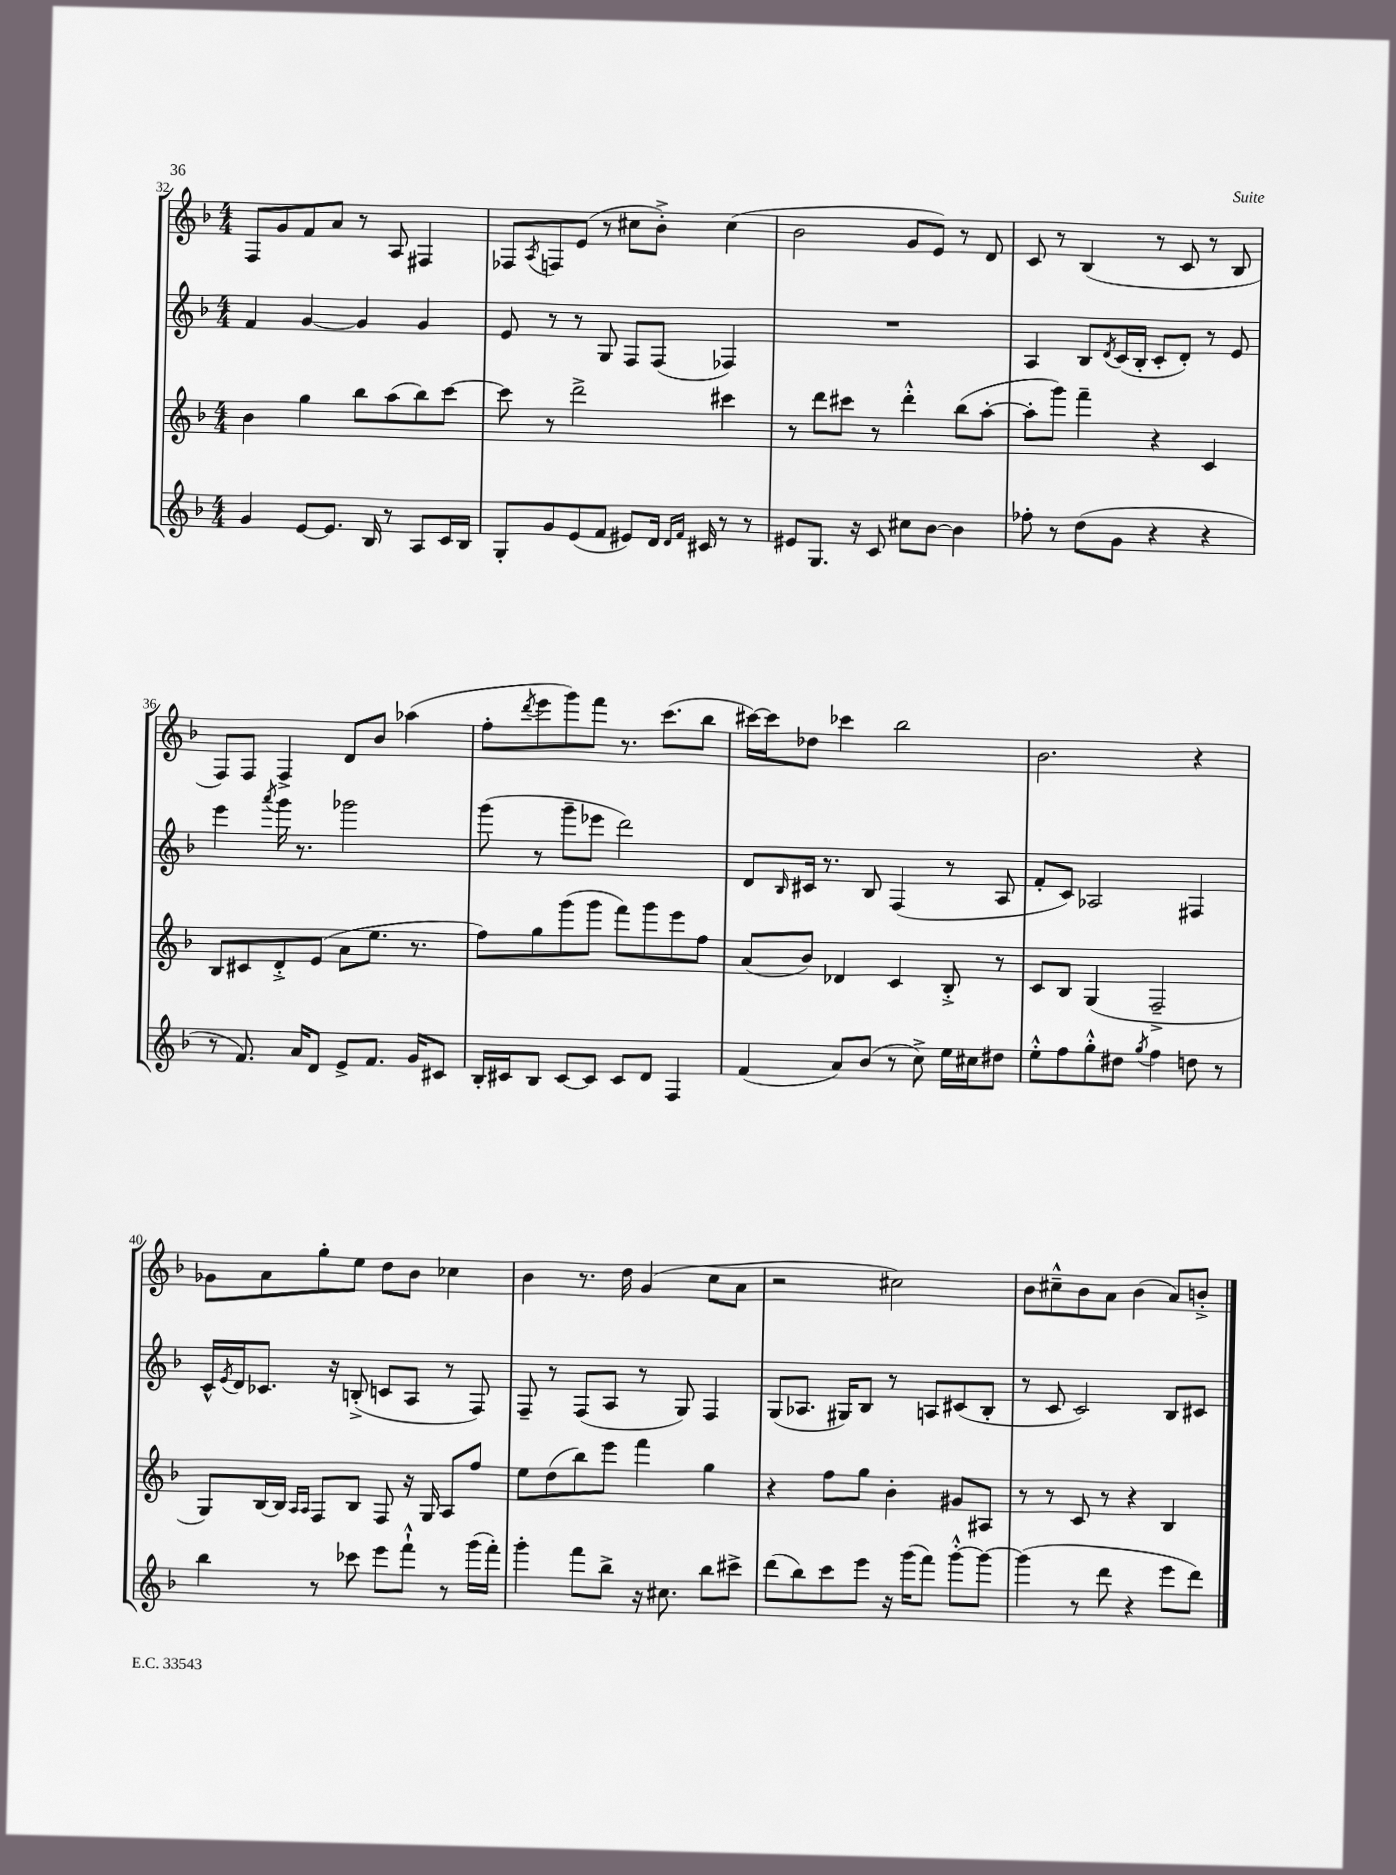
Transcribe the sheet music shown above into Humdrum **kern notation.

**kern	**kern	**kern	**kern
*staff4	*staff3	*staff2	*staff1
*clefG2	*clefG2	*clefG2	*clefG2
*k[b-]	*k[b-]	*k[b-]	*k[b-]
*M4/4	*M4/4	*M4/4	*M4/4
4g/	4b-\	4f/	8F/L
.	.	.	8g/
[8e/L	4gg\	[4g/	8f/
8.e/]J	.	.	8a/J
.	8bb-\L	4g/]	8r
16B-/	.	.	.
8r	(8aa\	.	8A/
8A/L	8bb-\)	4g/	4F#/
16c/L	[8ccc\J	.	.
16B-/JJ	.	.	.
=	=	=	=
8G'/L	8ccc\]	8e/	8F-/L
.	.	.	8qA/
8g/	8r	8r	8F/
(8e/	2ddd^\	8r	(8e/J
8f/J	.	8G/	8r
8e#/L)	.	8F/L	8cc#\L
16d/Jk	.	(8F/J	8b-'^\J)
16qqd/LL	.	.	.
16qqf/JJ	.	.	.
16c#/	.	.	.
8r	4ccc#\	4F-/)	(4cc#\
8r	.	.	.
=	=	=	=
8e#/L	8r	1r	2b-\
8.G/J	8ddd\L	.	.
.	8ccc#\J	.	.
16r	.	.	.
8c/	8r	.	.
8cc#\L	4ddd'^^\	.	8g/L
[8b-\J	.	.	8e/J)
4b-\]	(8bb-\L	.	8r
.	[8aa'\J	.	8d/
=	=	=	=
8ff-'\	8aa'\]L	4A/	8c/
8r	8ggg\J)	.	8r
(8dd\L	4fff~\	8B-/L	(4B-/
.	.	8qd/	.
8g\J	.	(16c/L	.
.	.	16B-'/JJ	.
4r	4r	8c'/L	8r
.	.	8d'/J)	8c/
4r	4c/	8r	8r
.	.	8e/	8B-/
=	=	=	=
8r	8B-/L	4eee\	8F/L)
8.f/)	8c#/	.	8F/J
.	.	8qaaa/	.
.	8d'^/	16ggg\	4F^/
16a/LK	.	8.r	.
8d/J	(8e/J	.	.
8e^/L	8a\L	2ggg-\	8d/L
8.f/J	8.ee\J	.	8b-/J
.	.	.	(4aa-\
16g/LK	8.r	.	.
8c#/J	.	.	.
=	=	=	=
16B-'/LL	8ff\L)	(8ggg\	8ff'\L
16c#/J	.	.	.
.	.	.	8qddd/
8B-/J	8gg\	8r	8eee\
[8c#/L	(8ggg\	8ggg~\L	8ggg\)
8c#/]J	8ggg\J	8eee-\J	8fff\J
8c#/L	8fff\L)	2ddd\)	8.r
8d/J	8ggg\	.	.
.	.	.	(8.ccc\L
4F/	8eee\	.	.
.	8ff\J	.	8bb-\J
=	=	=	=
(4f/	(8a/L	8d/L	[16ccc#\LL)
.	.	.	16ccc#\]J
.	.	16qqB-/	.
.	8b-/J)	16c#/Jk	8dd-\J
.	.	8.r	.
8a/L)	4d-/	.	4ccc-\
(8b-/J	.	8B-/	.
8r	4c/	(4F/	2bb-\
8cc^\)	.	.	.
16ee\LL	8B-'^/	8r	.
16cc#\J	.	.	.
8dd#\J	8r	8A/	.
=	=	=	=
8ee'^^\L	8c/L	8f'/L	2.b-\
8ff\	8B-/J	8c/J)	.
8gg'^^\	(4G/	2A-/	.
8dd#\J	.	.	.
8qgg/	.	.	.
4ff\	2F~^/	.	.
8dd\	.	4F#/	4r
8r	.	.	.
=	=	=	=
4bb-\	8G/L)	16c^^/LL	8g-\L
.	.	8qe/	.
.	.	16d/J	.
.	[16B-/L	8.c-/J	8a\
.	16B-/]JJ	.	.
.	16qqA/LL	.	.
.	16qqA/JJ	.	.
8r	8F/L	.	8gg'\
.	.	16r	.
8ccc-\	8B-/J	(8B'^/	8ee\J
8eee\L	8F/	8c/L	8dd\L
8fff`^^\J	16r	8A/J	8b-\J
.	16G/	.	.
8r	8A/L	8r	4cc-\
(16ggg\LL	8ff/J	8F/)	.
16fff'\JJ)	.	.	.
=	=	=	=
4ggg'\	8ee\L	8F~/	4b-\
.	(8dd\	8r	.
8fff\L	8bb-\)	(8F/L	8.r
8bb-^\J	8eee\J	8A/J	.
.	.	.	16dd\
16r	4fff\	8r	(4g/
8.cc#\	.	.	.
.	.	8G/)	.
8bb-\L	4gg\	4F/	8cc\L
8ccc#^\J	.	.	8a\J
=	=	=	=
(8ddd\L	4r	(8G/L	2r
8bb-\)	.	8.A-/J	.
8ccc\	8ff\L	.	.
.	.	16G#/LK)	.
8eee\J	8gg\J	8B-/J	.
16r	4b-'\	8r	2cc#\)
(16ggg\LK	.	.	.
8fff\J)	.	8A/L	.
[8ggg'^^\L	8g#/L	(8c#/	.
8ggg\_J	8A#/J	8B-'/J	.
=	=	=	=
(4ggg\]	8r	8r	8b-\L
.	8r	8c/	8cc#~^^\
8r	8c/	2c/)	8b-\
8ddd\	8r	.	8a\J
4r	4r	.	(4b-\
8eee\L	4B-/	8B-/L	8a/L)
8ddd\J)	.	8c#/J	8b'^/J
==	==	==	==
*-	*-	*-	*-
